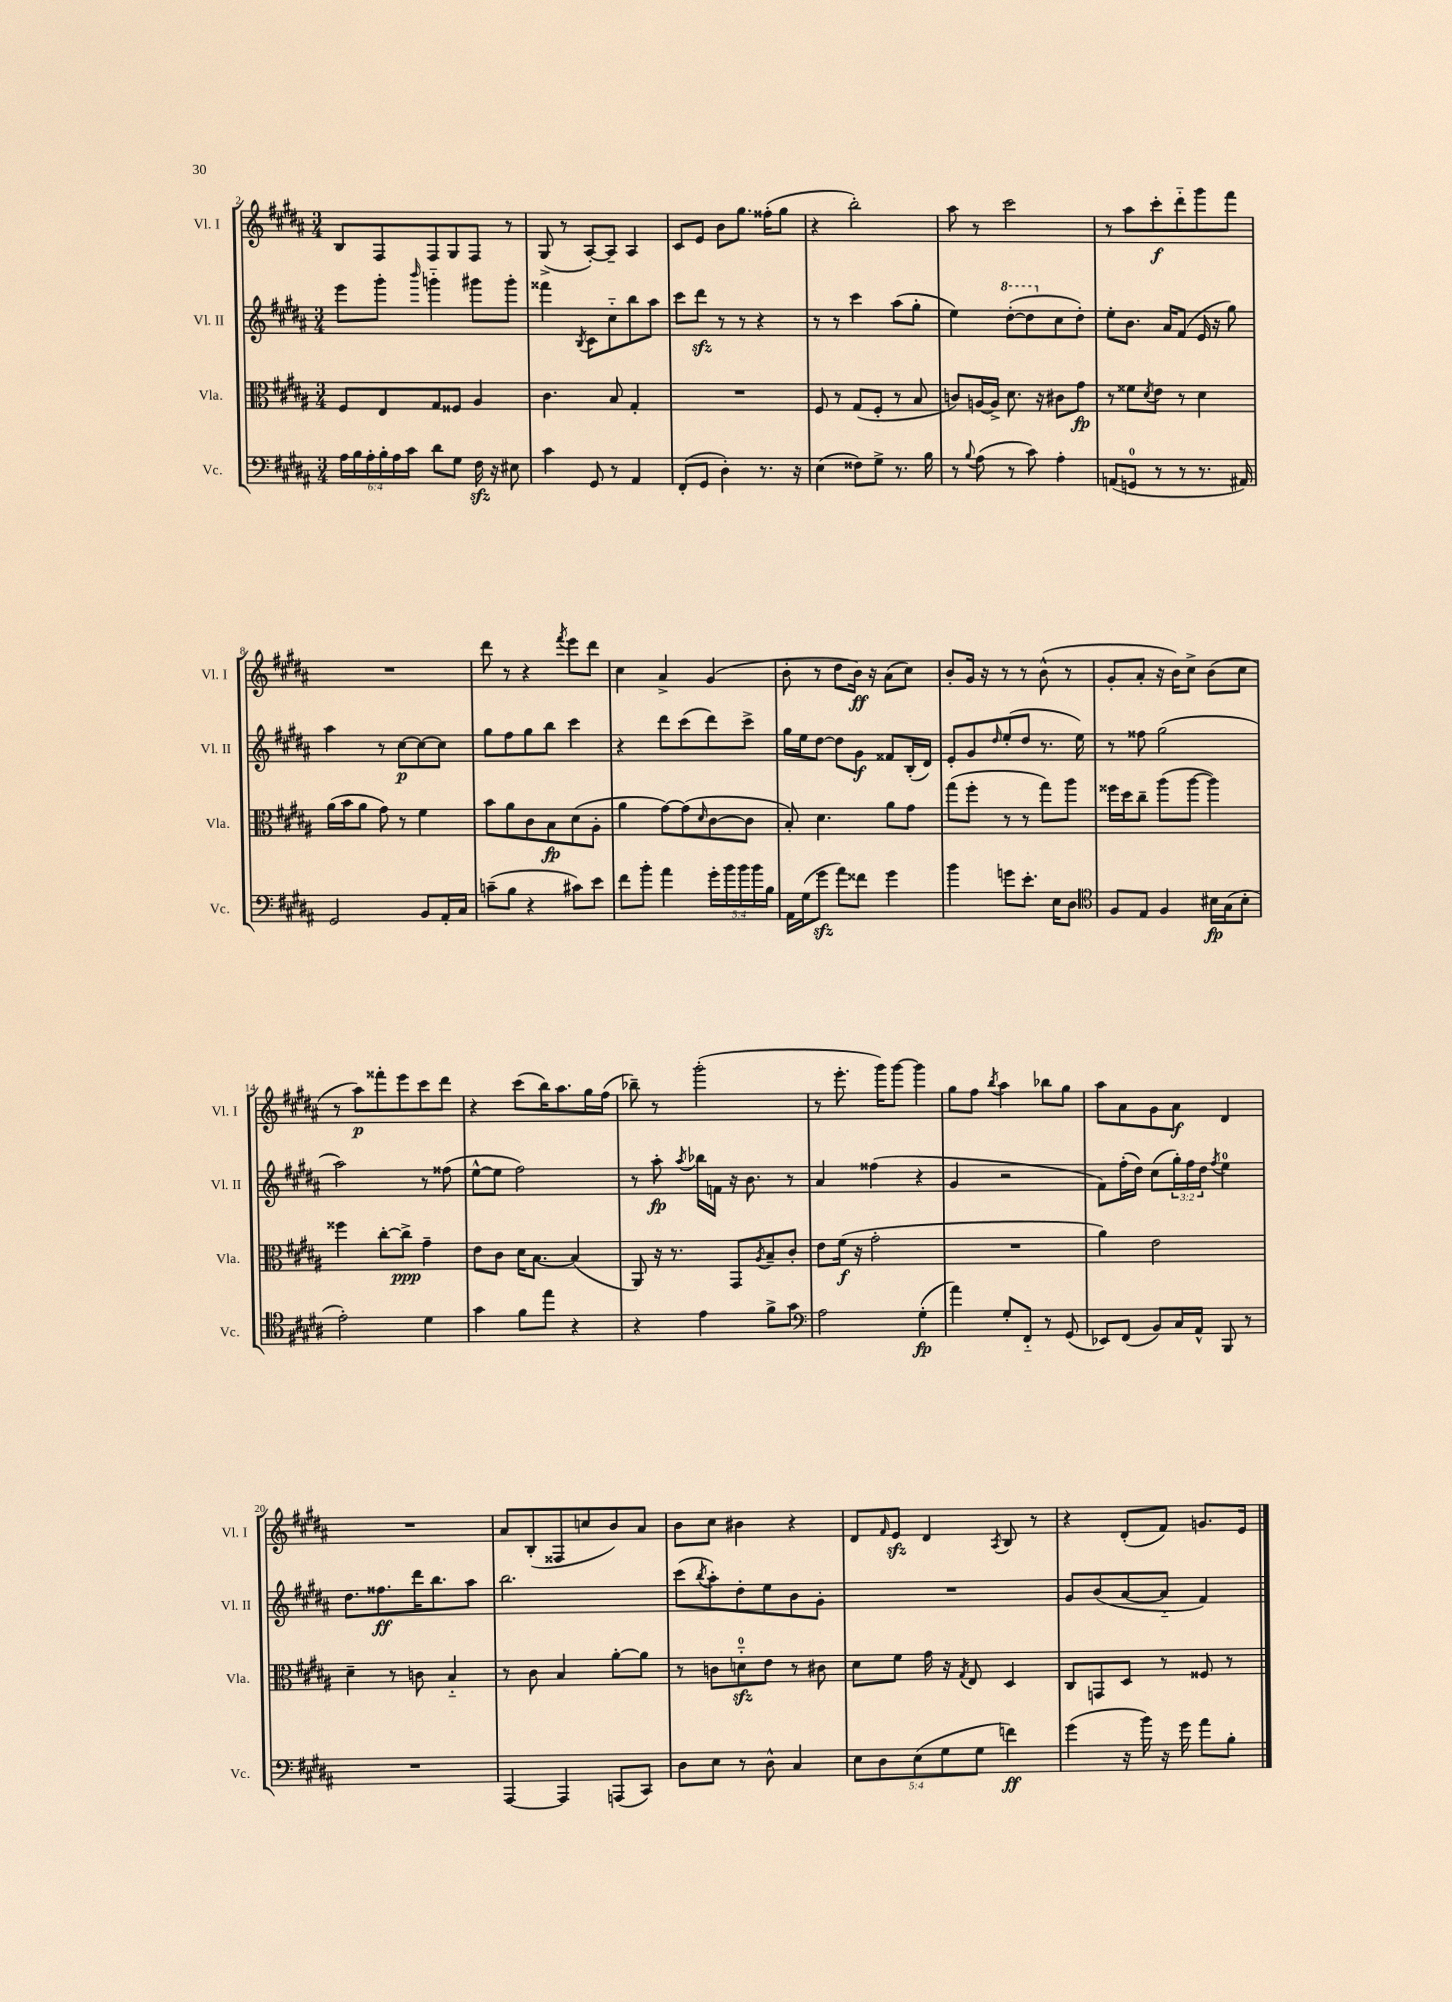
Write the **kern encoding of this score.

**kern	**kern	**kern	**kern
*staff4	*staff3	*staff2	*staff1
*clefF4	*clefC3	*clefG2	*clefG2
*k[f#c#g#d#a#]	*k[f#c#g#d#a#]	*k[f#c#g#d#a#]	*k[f#c#g#d#a#]
*M3/4	*M3/4	*M3/4	*M3/4
24A#	8F#	8eee	8B
24B	.	.	.
24A#'	.	.	.
24B'	8E	8ggg#'	8F#
24A#	.	.	.
24c#	.	.	.
.	.	16qqbbb	.
8d#	8G#	4ggg'~	8F#
8G#	8F##	.	8G#
16F#	4A#	8ggg#	8F#
16r	.	.	.
8E#	.	8ggg#'	8r
=	=	=	=
4c#	4.c#	4fff##	(8G#^
.	.	.	8r
.	.	8qB	.
8GG#	.	8c#	[8A#')
8r	8B	8cc#'~	8A#~]
4AA#	4G#'	8bb	4A#
.	.	8aa#	.
=	=	=	=
(8FF#'	2.r	8ccc#	8c#
8GG#	.	8ddd#	8e
4D#')	.	8r	8b
.	.	8r	8.gg#
8.r	.	4r	.
.	.	.	(16ff##'
.	.	.	8gg#
16r	.	.	.
=	=	=	=
(4E	8F#	8r	4r
.	8r	8r	.
8F##)	(8G#	4ccc#	2bb')
8G#^	8F#'	.	.
8.r	8r	(8aa#	.
.	8B	8gg#'	.
16B	.	.	.
=	=	=	=
8r	8c)	4ee)	8aa#
8qqB	.	.	.
(8A#	[16A	.	8r
.	16A^]	.	.
8r	8.d#	([8ddd#'	2ccc#
8c#)	.	8ddd#]	.
.	16r	.	.
4A#'	8c#	8cc#	.
.	8g#	8dd#')	.
=	=	=	=
(8AA	8r	8ee'	8r
8GG	8f##	8.b	8aa#
.	8qd#	.	.
8r	8e	.	8ccc#'
.	.	16a#	.
8r	8r	(8f#	8ddd#'~
8.r	4d#	16e	8ggg#
.	.	16r	.
.	.	8gg#)	8fff#
16AA#)	.	.	.
=	=	=	=
2GG#	(16a#	4aa#	2.r
.	16b	.	.
.	8a#	.	.
.	8g#)	8r	.
.	8r	[8cc#	.
8BB	4f#	8cc#_	.
16AA#'	.	8cc#]	.
16C#	.	.	.
=	=	=	=
(8c~	8b	8gg#	8ddd#
8B	8a#	8ff#	8r
4r	8c#	8gg#	4r
.	8B	8bb	.
.	.	.	8qfff#
8c#)	(8d#	4ccc#	8eee
8e	8A#'	.	8ddd#
=	=	=	=
8f#	4a#	4r	4cc#
8b'	.	.	.
4a#	[8g#)	8ddd#	4a#^
.	(8g#]	(8ccc#	.
.	16qqd#	.	.
20g#'	[8c#	8ddd#)	(4g#
20b	.	.	.
20b	.	.	.
.	8c#]	8ccc#^	.
20b	.	.	.
20B	.	.	.
=	=	=	=
16AA#	8B')	16gg#	8b'
(16G#	.	16ee	.
8g#	4.d#	[8dd#	8r
8a#)	.	8dd#]	8dd#
8f##	.	8g#	16b)
.	.	.	16r
4g#	8a#	8f##	(8a#
.	8g#	(16B'	8cc#)
.	.	16d#)	.
=	=	=	=
4b	(8gg#	8e'	8b'
.	8ff#'	8g#	16g#
.	.	.	16r
.	.	16qqdd#	.
8g	8r	(8ee'	8r
8.e'	8r	8dd#	8r
.	8gg#)	8.r	(8b^^
16E	.	.	.
8D#	8aa#	.	8r
.	.	16ee)	.
=	=	=	=
*clefC4	*	*	*
8F#	16ff##	8r	8g#'
.	16dd#	.	.
8E	8cc#~	8ff##	8a#'
4F#	(8aa#	(2gg#	16r
.	.	.	16b)
.	[8aa#	.	8cc#^
16B#	4aa#])	.	(8b
(16G#	.	.	.
8B#'	.	.	8cc#
=	=	=	=
2e')	4ff##	2aa#)	8r
.	.	.	8aa#)
.	[8cc#'	.	8fff##'
.	8cc#^]	.	8eee
4d#	4g#~	8r	8ccc#
.	.	(8ff##	8ddd#
=	=	=	=
4g#	8e	[8ee^^	4r
.	8c#	8ee]	.
8f#	16d#	2ff#)	(8ccc#
.	[8.B	.	.
8ee	.	.	16bb)
.	.	.	8.aa#
4r	(4B]	.	.
.	.	.	16gg#
.	.	.	(16ff#
=	=	=	=
4r	8AA#)	8r	8bb-~)
.	16r	8aa#'	8r
.	8.r	.	.
.	.	8qaa#	.
4e	.	16bb-	(2ggg#'
.	.	16f	.
.	8GG#	16r	.
.	.	8.b	.
.	8qA#	.	.
8f#^	8B~	.	.
8g#	8c#'	8r	.
=	=	=	=
*clefF4	*	*	*
2A#	8e	4a#	8r
.	(16f#	.	8.eee'
.	16r	.	.
.	2g#'	(4ff##	.
.	.	.	16ggg#)
.	.	.	[8ggg#
(4G#'	.	4r	4ggg#]
=	=	=	=
4a#)	2.r	4g#	8gg#
.	.	.	8ff#
.	.	.	8qbb
8G#'	.	2r	4aa#
8FF#'~	.	.	.
8r	.	.	8bb-
(8GG#	.	.	8gg#
=	=	=	=
8EE-)	4a#)	8f#)	8aa#
(8FF#	.	(16ff#'	8a#
.	.	16dd#)	.
8BB)	2e	(8cc#	8g#
16C#	.	24gg#')	8a#
.	.	24ff#	.
16AA#^^	.	.	.
.	.	24dd#	.
.	.	8qff#	.
8BBB	.	4ee	4d#
8r	.	.	.
=	=	=	=
2.r	4d#~	8.dd#	2.r
.	.	8.ff##	.
.	8r	.	.
.	8c	16ddd#	.
.	.	8.bb	.
.	4B'~	.	.
.	.	8aa#	.
=	=	=	=
[4AAA#	8r	2.bb	8a#
.	8c#	.	(8B'
4AAA#]	4B	.	8F##
.	.	.	8cc
(8AAA	[8a#'	.	8b)
8CC#)	8a#]	.	8a#
=	=	=	=
8D#	8r	(8ccc#	8b
.	.	8qbb	.
8E	8c	8aa#')	8cc#
8r	8d'~	8dd#'	4b#
8D#^^	8e	8ee	.
4C#	8r	8b	4r
.	8c#	8g#'	.
=	=	=	=
10E	8d#	2.r	8d#
10D#	.	.	.
.	.	.	16qqf#
.	8f#	.	8e
(10E	.	.	.
.	16g#	.	4d#
10G#	.	.	.
.	16r	.	.
.	8qG#	.	.
.	8E	.	.
10G#	.	.	.
.	.	.	8qA#
4f)	4D#	.	8B
.	.	.	8r
=	=	=	=
(4g#	8C#	8g#	4r
.	8GG	(8b	.
16r	8D#	[8a#	(8d#'
16b)	.	.	.
16r	8r	8a#'~]	8f#)
16g#	.	.	.
8a#	8F##	4f#)	8.g
8B'	8r	.	.
.	.	.	16e
==	==	==	==
*-	*-	*-	*-
